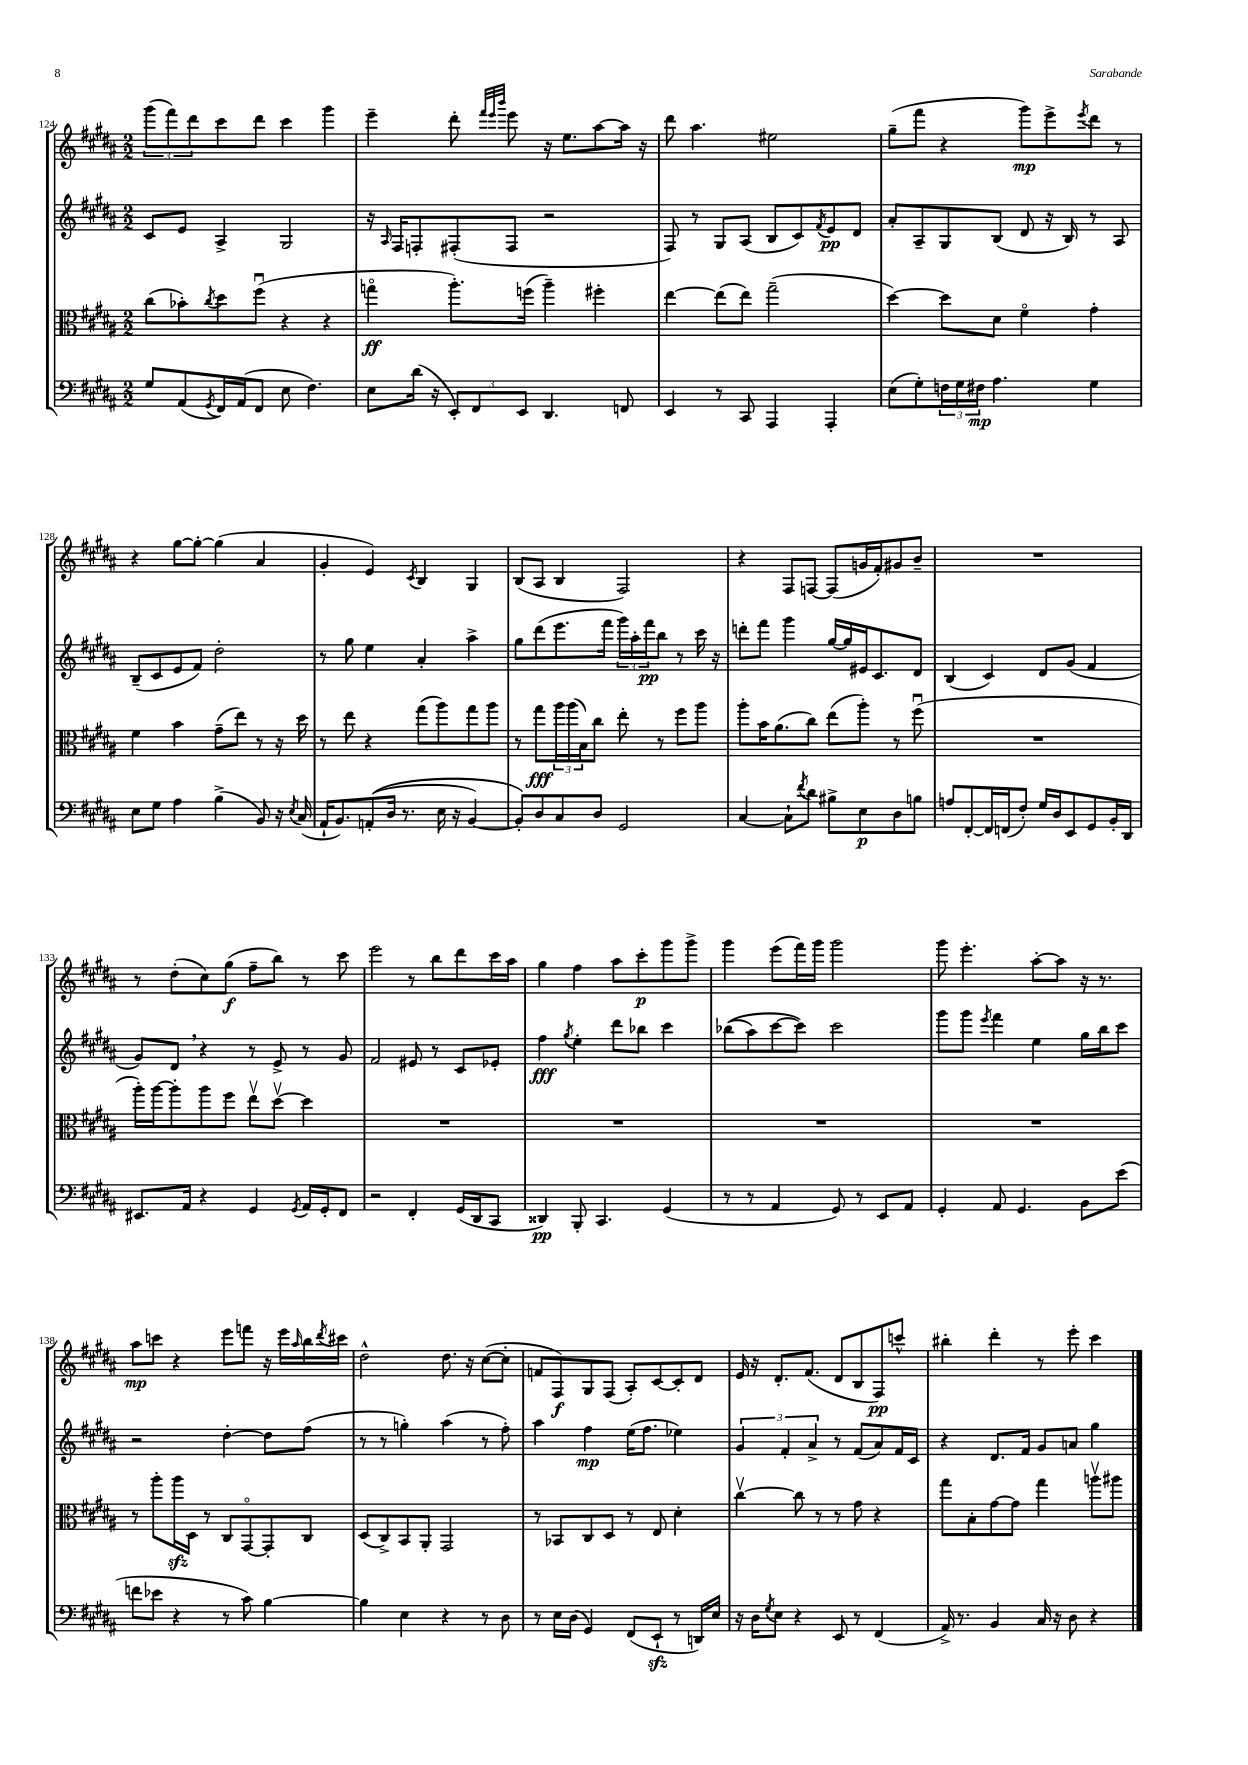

**kern	**dynam	**kern	**dynam	**kern	**dynam	**kern	**dynam
*part4	*part4	*part3	*part3	*part2	*part2	*part1	*part1
*staff4	*staff4	*staff3	*staff3	*staff2	*staff2	*staff1	*staff1
*clefF4	*	*clefC3	*	*clefG2	*	*clefG2	*
*k[f#c#g#d#a#]	*	*k[f#c#g#d#a#]	*	*k[f#c#g#d#a#]	*	*k[f#c#g#d#a#]	*
*M2/2	*	*M2/2	*	*M2/2	*	*M2/2	*
=124	=124	=124	=124	=124	=124	=124	=124
8G#/L	.	(8cc#\L	.	8c#/L	.	(12ggg#\L	.
.	.	.	.	.	.	12fff#\)	.
(8AA#/	.	8b-X'\)	.	8e/J	.	.	.
.	.	.	.	.	.	12ddd#\	.
8qGG#/	.	8qcc#/	.	.	.	.	.
16FF#/L)	.	8dd#\	.	4A#^/	.	8ccc#\	.
(16AA#/J	.	.	.	.	.	.	.
8FF#/J	.	(8ff#u\J	.	.	.	8ddd#\J	.
8E\	.	4r	.	2G#/	.	4ccc#\	.
4.F#\)	.	.	.	.	.	.	.
.	.	4r	.	.	.	4ggg#\	.
=125	=125	=125	=125	=125	=125	=125	=125
8E\L	.	4ggn\	ff	16r	.	4eee~\	.
.	.	.	.	16qqA#/	.	.	.
.	.	.	.	16F#/KL	.	.	.
(16d#\Jk	.	.	.	8Fn'/	.	.	.
16r	.	.	.	.	.	.	.
12EE'/L)	.	8.aa#'\L)	.	(8F#X'/	.	8ddd#'\	.
12FF#/	.	.	.	.	.	.	.
.	.	.	.	.	.	32qqfff#/LLL	.
.	.	.	.	.	.	32qqeee/	.
.	.	.	.	.	.	32qqbbb/JJJ	.
.	.	.	.	8F#/J	.	8eee\	.
12EE/J	.	.	.	.	.	.	.
.	.	(16ffn\Jk	.	.	.	.	.
4.DD#/	.	4aa#~\)	.	2r	.	16r	.
.	.	.	.	.	.	8.ee\L	.
.	.	4ff#X'\	.	.	.	[8aa#\	.
8FFn/	.	.	.	.	.	16aa#\Jk]	.
.	.	.	.	.	.	16r	.
=126	=126	=126	=126	=126	=126	=126	=126
4EE/	.	[4ee\	.	8F#/)	.	8ddd#\	.
.	.	.	.	8r	.	4.aa#\	.
8r	.	(8ee\L]	.	8G#/L	.	.	.
8CC#/	.	8ee\J)	.	(8A#/J	.	.	.
4AAA#/	.	(2gg#~\	.	8B/L	.	2ee#X\	.
.	.	.	.	8c#/)	.	.	.
.	.	.	.	8qf#/	.	.	.
4AAA#'/	.	.	.	8e/	pp	.	.
.	.	.	.	8d#/J	.	.	.
=127	=127	=127	=127	=127	=127	=127	=127
(8E\L	.	[4dd#\)	.	8a#'/L	.	(8gg#~\L	.
8G#'\)	.	.	.	8A#~/	.	8fff#\J	.
24Fn\L	.	8dd#\L]	.	8G#/	.	4r	.
24G#\	.	.	.	.	.	.	.
24F#X\JJ	mp	.	.	.	.	.	.
4.A#\	.	8d#\J	.	(8B/J	.	.	.
.	.	4f#\	.	8d#/	.	8ggg#\L)	mp
.	.	.	.	16r	.	8eee^\	.
.	.	.	.	16B/)	.	.	.
.	.	.	.	.	.	8qeee/	.
4G#\	.	4g#'\	.	8r	.	8ddd#\J	.
.	.	.	.	8A#/	.	8r	.
!!LO:LB:g=z
=128	=128	=128	=128	=128	=128	=128	=128
8E\L	.	4f#\	.	(8B~/L	.	4r	.
8G#\J	.	.	.	8c#/	.	.	.
4A#\	.	4b\	.	8e/	.	[8gg#\L	.
.	.	.	.	8f#/J)	.	8gg#'\J_	.
(4B^\	.	(8g#~\L	.	2dd#'\	.	(4gg#\]	.
.	.	8ee\J)	.	.	.	.	.
8BB/)	.	8r	.	.	.	4a#/	.
16r	.	16r	.	.	.	.	.
8qE/	.	.	.	.	.	.	.
(16C#/	.	16dd#\	.	.	.	.	.
=129	=129	=129	=129	=129	=129	=129	=129
16AA#`/KL	.	8r	.	8r	.	4g#'/	.
8.BB/)	.	.	.	.	.	.	.
.	.	8ee\	.	8gg#\	.	.	.
((8AAn'/	.	4r	.	4ee\	.	4e/)	.
16D#/Jk	.	.	.	.	.	.	.
8.r	.	.	.	.	.	.	.
.	.	.	.	.	.	8qc#/	.
.	.	(8gg#\L	.	4a#'/	.	4B/	.
16E\	.	8aa#\)	.	.	.	.	.
16r	.	.	.	.	.	.	.
[4BB/)	.	8gg#\	.	4aa#^\	.	4G#/	.
.	.	8aa#\J	.	.	.	.	.
=130	=130	=130	=130	=130	=130	=130	=130
8BB'/L])	.	8r	.	8gg#\L	.	(8B/L	.
8D#/	.	8gg#\L	fff	(8ddd#\	.	8A#/J	.
8C#/	.	24aa#\L	.	8.eee\	.	4B/	.
.	.	(24aa#\	.	.	.	.	.
.	.	24B\J)	.	.	.	.	.
8D#/J	.	8cc#\J	.	.	.	.	.
.	.	.	.	16fff#\Jk	.	.	.
2GG#/	.	8ee'\	.	24ggg#\LL)	.	2F#/)	.
.	.	.	.	24aa#'\	.	.	.
.	.	.	.	24fff#\J	pp	.	.
.	.	8r	.	8bb\J	.	.	.
.	.	8ff#\L	.	8r	.	.	.
.	.	8aa#\J	.	16ccc#\	.	.	.
.	.	.	.	16r	.	.	.
=131	=131	=131	=131	=131	=131	=131	=131
[4C#/	.	8aa#'\L	.	8dddn'\L	.	4r	.
.	.	16b\K	.	8fff#\J	.	.	.
.	.	(8.a#\	.	.	.	.	.
8C#`\L]	.	.	.	4ggg#\	.	8F#/L	.
8qf#/	.	.	.	.	.	.	.
8d#\J	.	8cc#\J)	.	.	.	[8Fn/J	.
8B#X^\L	.	(8ee\L	.	[16gg#/LL	.	(8F/L]	.
.	.	.	.	16gg#/]	.	.	.
8E\	p	8aa#'\J)	.	16e#X/J	.	16gn/L	.
.	.	.	.	8.c#/	.	16f#'/J)	.
8D#\	.	8r	.	.	.	8g#X/	.
8Bn\J	.	(8ff#u\	.	8d#/J	.	8b~/J	.
=132	=132	=132	=132	=132	=132	=132	=132
8An/L	.	1r	.	(4B/	.	1r	.
[8FF#'/	.	.	.	.	.	.	.
16FF#/L]	.	.	.	4c#/)	.	.	.
(16FFn/J	.	.	.	.	.	.	.
8F#'/J)	.	.	.	.	.	.	.
16G#/LL	.	.	.	8d#/L	.	.	.
16D#/J	.	.	.	.	.	.	.
8EE/	.	.	.	(8g#/J	.	.	.
8GG#/	.	.	.	4f#/	.	.	.
16BB'/L	.	.	.	.	.	.	.
16DD#/JJ	.	.	.	.	.	.	.
!!LO:LB:g=z
=133	=133	=133	=133	=133	=133	=133	=133
8.EE#X/L	.	16aa#'\LL)	.	8g#/L)	.	8r	.
.	.	[16aa#\J	.	.	.	.	.
.	.	8aa#'\]	.	8d#,/J	.	(8dd#'\L	.
16AA#/Jk	.	.	.	.	.	.	.
4r	.	8aa#\	.	4r	.	8cc#\)	.
.	.	8ff#\J	.	.	.	(8gg#\J	f
4GG#/	.	8eev\L	.	8r	.	8ff#~\L	.
.	.	[8dd#v\J	.	8e^/	.	8bb\J)	.
8qGG#/	.	.	.	.	.	.	.
16AA#/LL	.	4dd#\]	.	8r	.	8r	.
16GG#'/J	.	.	.	.	.	.	.
8FF#/J	.	.	.	8g#/	.	8ccc#\	.
=134	=134	=134	=134	=134	=134	=134	=134
2r	.	1r	.	2f#/	.	2eee\	.
4FF#'/	.	.	.	8e#X/	.	8r	.
.	.	.	.	8r	.	8bb\L	.
(16GG#/LL	.	.	.	8c#/L	.	8ddd#\	.
16DD#/J	.	.	.	.	.	.	.
8CC#/J	.	.	.	8e-X'/J	.	16ccc#\L	.
.	.	.	.	.	.	16aa#\JJ	.
=135	=135	=135	=135	=135	=135	=135	=135
4DD##X/)	pp	1r	.	4ff#\	fff	4gg#\	.
.	.	.	.	8qgg#/	.	.	.
8BBB'/	.	.	.	4ee'\	.	4ff#\	.
4.CC#/	.	.	.	.	.	.	.
.	.	.	.	8ddd#\L	.	8aa#\L	.
.	.	.	.	8bb-X\J	.	8ccc#'\	p
(4GG#/	.	.	.	4ccc#\	.	8ggg#\	.
.	.	.	.	.	.	8ggg#^\J	.
=136	=136	=136	=136	=136	=136	=136	=136
8r	.	1r	.	((8bb-X\L	.	4ggg#\	.
8r	.	.	.	8aa#\)	.	.	.
4AA#/	.	.	.	[8ccc#\	.	(8eee\L	.
.	.	.	.	8ccc#\J])	.	16fff#\L)	.
.	.	.	.	.	.	16ggg#\JJ	.
8GG#/)	.	.	.	2ccc#\	.	2ggg#\	.
8r	.	.	.	.	.	.	.
8EE/L	.	.	.	.	.	.	.
8AA#/J	.	.	.	.	.	.	.
=137	=137	=137	=137	=137	=137	=137	=137
4GG#'/	.	1r	.	8ggg#\L	.	8ggg#\	.
.	.	.	.	8ggg#\J	.	4.eee'\	.
.	.	.	.	8qeee/	.	.	.
8AA#/	.	.	.	4fff#\	.	.	.
4.GG#/	.	.	.	.	.	.	.
.	.	.	.	4ee\	.	[8aa#'\L	.
.	.	.	.	.	.	8aa#\J]	.
8BB\L	.	.	.	16gg#\LL	.	16r	.
.	.	.	.	16bb\J	.	8.r	.
(8e\J	.	.	.	8ccc#\J	.	.	.
!!LO:LB:g=z
=138	=138	=138	=138	=138	=138	=138	=138
8fn\L	.	8r	.	2r	.	8aa#\L	mp
8e-X\J	.	8aa#'\L	.	.	.	8cccn\J	.
4r	.	16aa#zz\L	.	.	.	4r	.
.	.	16D#\JJ	.	.	.	.	.
.	.	8r	.	.	.	.	.
8r	.	8C#/L	.	[4dd#'\	.	8eee\L	.
8c#\)	.	[8GG#/	.	.	.	8fffn\J	.
[4B\	.	8GG#'/]	.	8dd#\L]	.	16r	.
.	.	.	.	.	.	16eee\LL	.
.	.	.	.	.	.	16qqaa#/	.
.	.	8C#/J	.	(8ff#\J	.	16bb\	.
.	.	.	.	.	.	8qddd#/	.
.	.	.	.	.	.	16ccc#X\JJ	.
=139	=139	=139	=139	=139	=139	=139	=139
4B\]	.	(8D#/L	.	8r	.	2dd#^^\	.
.	.	8C#^/)	.	8r	.	.	.
4E\	.	8BB/	.	4ggn'\)	.	.	.
.	.	8AA#'/J	.	.	.	.	.
4r	.	2GG#/	.	(4aa#\	.	8.dd#\	.
.	.	.	.	.	.	16r	.
8r	.	.	.	8r	.	([8cc#\L	.
8D#\	.	.	.	8ff#'\)	.	8cc#'\J]	.
=140	=140	=140	=140	=140	=140	=140	=140
8r	.	8r	.	4aa#\	.	8fn/L	.
16E\LL	.	8BB-X/L	.	.	.	8F#/)	f
(16D#\JJ	.	.	.	.	.	.	.
4GG#/)	.	8C#/	.	4ff#\	mp	8G#/	.
.	.	8D#/J	.	.	.	(8F#/J	.
(8FF#/L	.	8r	.	(16ee\KL	.	8A#'/L)	.
.	.	.	.	8.ff#\J	.	.	.
8EEzz`/J	.	8E/	.	.	.	[8c#/	.
8r	.	4d#'\	.	4ee-X\)	.	8c#'/]	.
16DDn/LL)	.	.	.	.	.	8d#/J	.
16E/JJ	.	.	.	.	.	.	.
=141	=141	=141	=141	=141	=141	=141	=141
16r	.	[4cc#v\	.	6g#/	.	16e/	.
16D#\KL	.	.	.	.	.	16r	.
8qG#/	.	.	.	.	.	.	.
8E\J	.	.	.	.	.	8.d#'/L	.
.	.	.	.	6f#'/	.	.	.
4r	.	8cc#\]	.	.	.	.	.
.	.	.	.	.	.	(8.f#/J	.
.	.	.	.	6a#^/	.	.	.
.	.	8r	.	.	.	.	.
8EE/	.	8r	.	8r	.	8d#/L	.
8r	.	8g#\	.	(8f#/L	.	8B/	.
(4FF#/	.	4r	.	8a#/)	.	8F#/)	pp
.	.	.	.	16f#/L	.	8cccn^^/J	.
.	.	.	.	16c#/JJ	.	.	.
=142	=142	=142	=142	=142	=142	=142	=142
16AA#^/)	.	8gg#\L	.	4r	.	4bb#X'\	.
8.r	.	.	.	.	.	.	.
.	.	8B'\	.	.	.	.	.
4BB/	.	[8g#\	.	8.d#/L	.	4ddd#'\	.
.	.	8g#\J]	.	.	.	.	.
.	.	.	.	16f#/Jk	.	.	.
16C#/	.	4gg#\	.	8g#/L	.	8r	.
16r	.	.	.	.	.	.	.
8D#\	.	.	.	8an/J	.	8eee'\	.
4r	.	8aanv\L	.	4gg#\	.	4ccc#\	.
.	.	8aa#X\J	.	.	.	.	.
==	==	==	==	==	==	==	==
*-	*-	*-	*-	*-	*-	*-	*-
